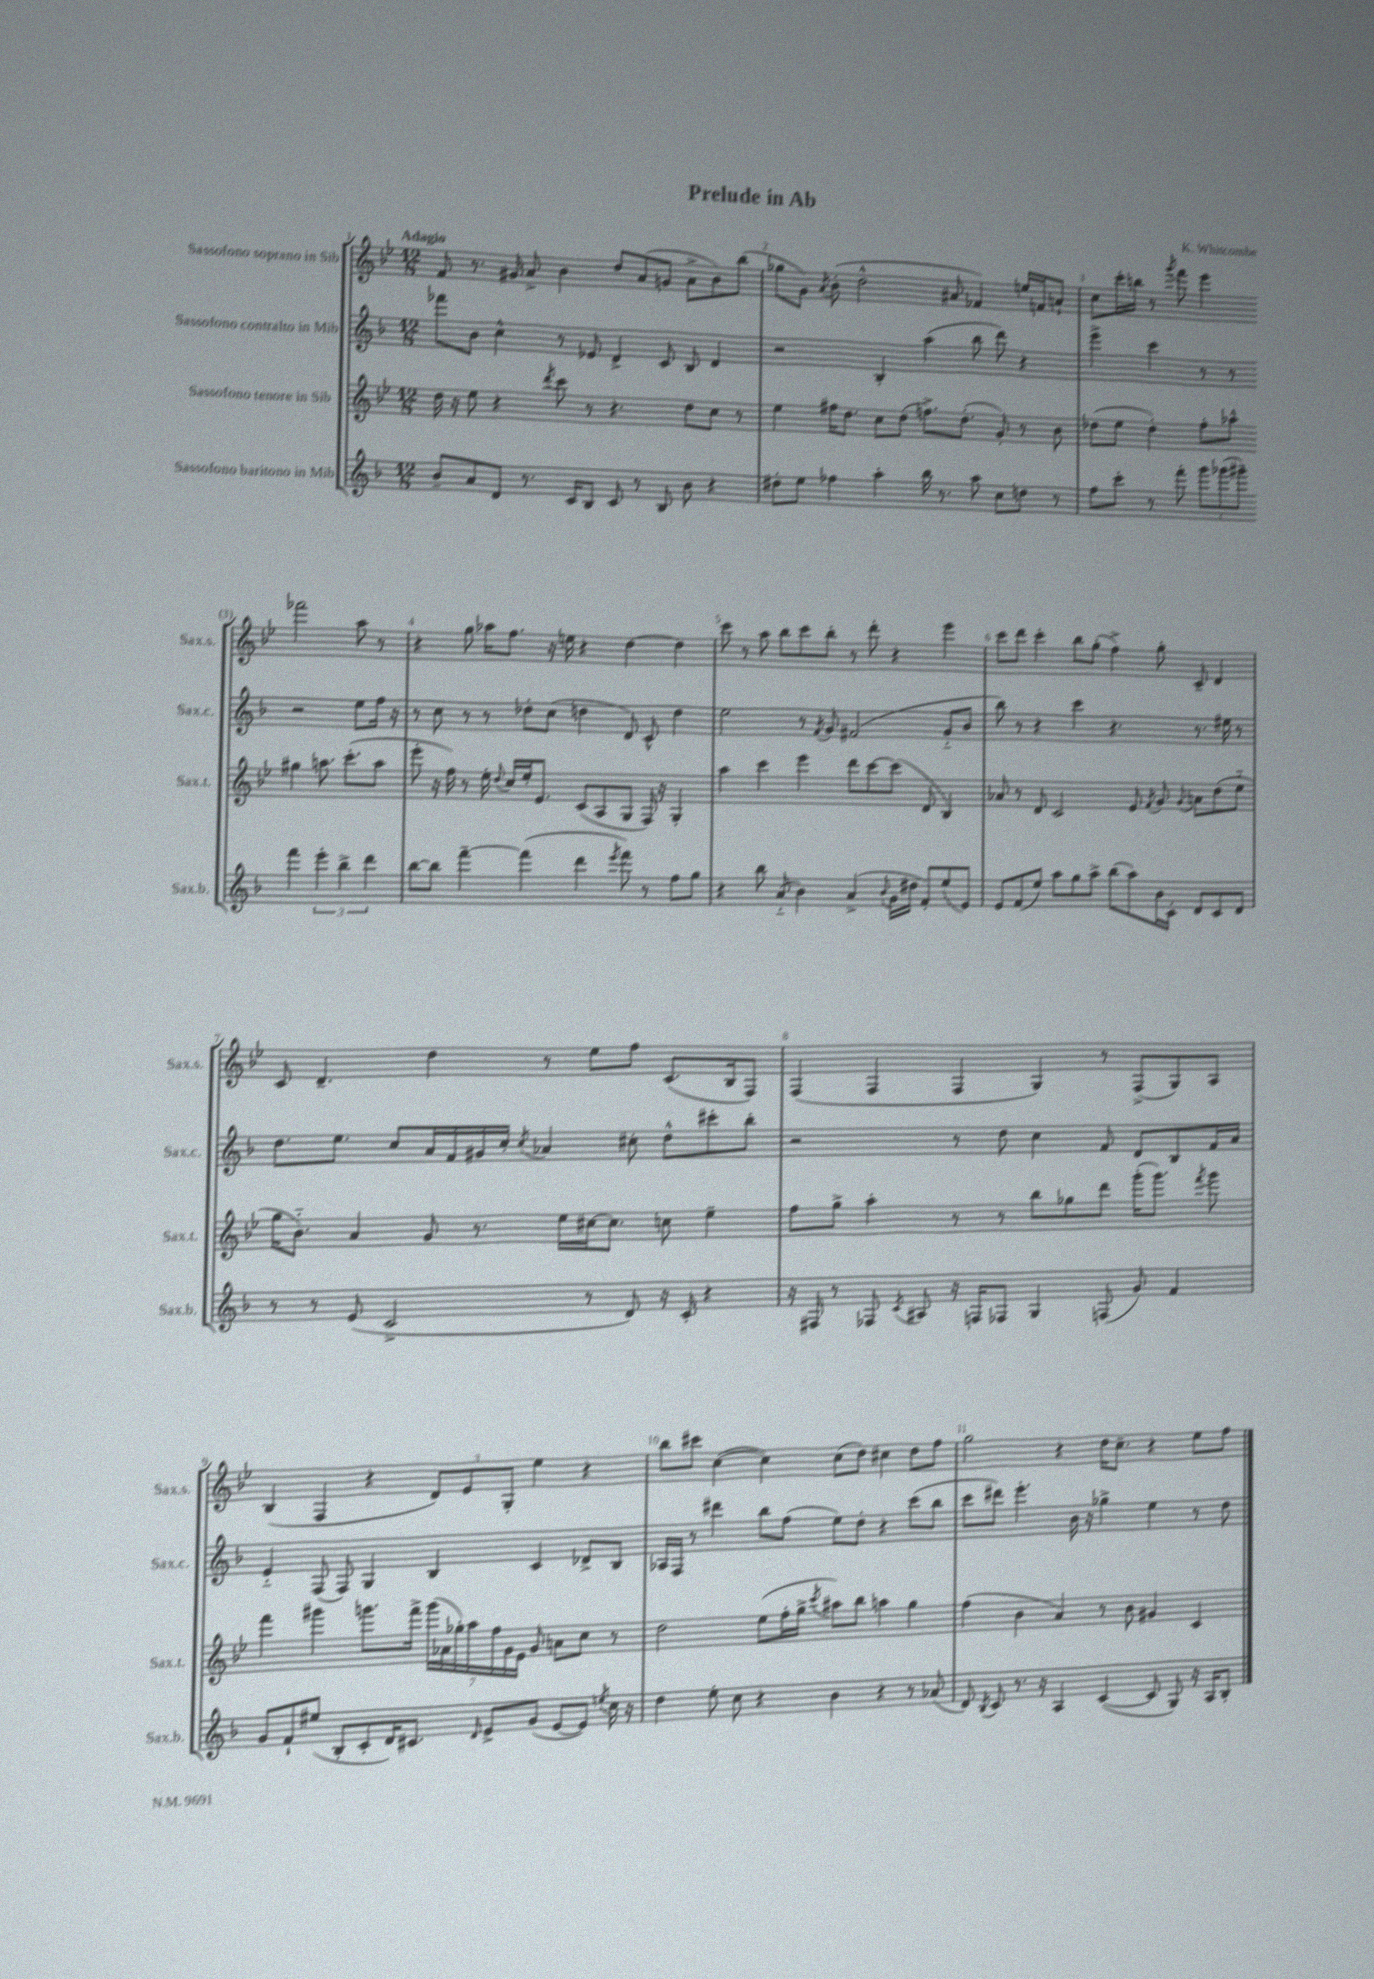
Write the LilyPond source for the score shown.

\header { title = "Prelude in Ab" composer = "K. Whitcombe" }
<<
\new StaffGroup <<
\new Staff = "s0" \with { instrumentName = "Sassofono soprano in Sib" shortInstrumentName = "Sax.s." } {
    \clef treble \key bes \major \numericTimeSignature \time 12/8 \tempo "Adagio"
    \autoBeamOff f'8 r8. gis'16 a'8-> bes'4 d''8[ a'8( g'8] a'8[-> bes'8) bes''8]( |
    ges''8[ g'8]) \acciaccatura { a'8 } bes'8-.( d''2-^ ais'8 fes'4) e''16[ f'16 a'8]-! |
    c''8[ c'''16-. b''16] r8 \acciaccatura { g'''8 } f'''8 ees'''4 fes'''2 a''8 r8 |
    r4 g''8 aes''16[ f''8.] r16 e''16 r4 d''4~ d''4 |
    c'''8 r8 a''8 bes''8[ c'''8 bes''8]-. r8 d'''8-. r4 ees'''4 |
    c'''8[ d'''8] c'''4-. bes''8[ g''8]-.( f''4->) g''8-. c'8-- d'4 |
    c'8 d'4.-- d''4 r8 ees''8[ f''8] c'8.[( bes16 f8]) |
    f4( f4 f4 g4) r8 f8[->( g8) a8] |
    bes4( f4 r4 \tuplet 3/2 { d'8[) ees'8 g8]-. } ees''4 r4 |
    bes''8[ cis'''8] c''4~( c''4) c''8[( d''8]) cis''4 d''8[ f''8] |
    g''2 r4 d''16[ c''8.]-- r4 ees''8[ f''8] \bar "|." |
}
\new Staff = "s1" \with { instrumentName = "Sassofono contralto in Mib" shortInstrumentName = "Sax.c." } {
    \clef treble \key f \major \numericTimeSignature \time 12/8
    \autoBeamOff fes'''8[ bes'8] c''4-^ r8 ees'8 d'4-> c'8 bes8 d'4 |
    r2 bes4-. a''4( bes''8 d'''8) r4 |
    e'''4-> c'''4 r8 r8 r2 e''8[ f''16] r16 |
    r8 c''8 r8 r8 des''8[-. c''8]( d''4 d'8) c'8-^ d''4 |
    e''2 r8 \acciaccatura { f'8 } g'8 fis'2( g'8[-_ bes'8] |
    bes''8) r8 r4 c'''4 r4. r8. eis''16 r8 |
    d''8.[ e''8.] c''8[ a'16 f'16 gis'16 c''16]-. \acciaccatura { c''8 } aes'4 cis''8-. d''8[-^ cis'''8-. bes''8]-. |
    r2 r8 d''8 c''4 f'8 d'8[ bes8 f'16 a'16] |
    e'4-_ f8( f8) g4 bes4 c'4 des'8[-> bes8] |
    aes16[ f16] r8 dis'''4 bes''8[ f''8]( e''8[) d''8]-. r4 c'''8[( bes''8] |
    c'''8[ dis'''8]) e'''4.-. bes'16 r16 ges''4-> e''4 r8 d''8 \bar "|." |
}
\new Staff = "s2" \with { instrumentName = "Sassofono tenore in Sib" shortInstrumentName = "Sax.t." } {
    \clef treble \key bes \major \numericTimeSignature \time 12/8
    \autoBeamOff d''16 r16 ees''8 r4 \acciaccatura { d'''8 } c'''8 r8 r4. d''8[ c''8] r8 |
    ees''4 fis''16[ d''8.] c''8[ d''8]( f''8.[->) d''8.]-.( g'8-.) r8 bes'8 |
    des''8[( ees''8] des''4-.) f''8[-. aes''8]-^ gis''4 a''8. c'''8.[-.( a''8] |
    ees'''8-. r16 f''16) r8 ees''16-. \appoggiatura { d''8 } c''16[ ees''16-. ees'8.] c'8[( a8 g8] f16) r16 g4-. |
    a''4 c'''4 ees'''4 d'''8[ c'''8~ c'''8]( d'8 bes4) |
    aes'8 r8 d'8 c'2 ees'8 \acciaccatura { f'8 } g'8 \appoggiatura { g'8 } a'8[ d''8( ees''8]-_ |
    g''16[ bes'8.]-_) a'4 g'8 r8. ees''16[ cis''16~ cis''8.] c''8 ees''4-- |
    f''8[ g''8]-> a''4-. r8 r8 bes''8[ ges''8 d'''8] g'''16[-.( g'''8.]) \acciaccatura { f'''8 } g'''8 |
    f'''4 gis'''4 g'''8.[ f'''16]-> \tuplet 7/4 { g'''16[( aes'16 ges''16-.) a''16 f''16 g'16 ees'16] } g'8 a'8[ c''8] r8 |
    d''2 ees''8[( f''16-. g''16]-> \acciaccatura { c'''8 } ais''8[) bes''8] a''4 g''4 |
    f''4( bes'4 a'4) r8 bes'8 gis'4 c'4 \bar "|." |
}
\new Staff = "s3" \with { instrumentName = "Sassofono baritono in Mib" shortInstrumentName = "Sax.b." } {
    \clef treble \key f \major \numericTimeSignature \time 12/8
    \autoBeamOff bes'8[-- a'8 d'8] r8. c'16[ bes8] c'8 r8 bes8 bes'8 r4 |
    dis''8[-. e''8] fes''4 a''4-. bes''16 r8. a''8 c''8[ d''8] r8 |
    f''8[ c'''8]-. r8 f'''8-. \tuplet 3/2 { g'''8[ ges'''8( gis'''8]--) } f'''4 \tuplet 3/2 { e'''4-. bes''4-> d'''4 } |
    bes''8[~ bes''8] f'''4~-- f'''4( d'''4 \acciaccatura { e'''8 } f'''8) r8 f''8[ g''8] |
    r4 bes''8 a'8-_( bes'4) a'4->( \appoggiatura { bes'8 } g'16[ dis''16] f'8[-.) e''8( e'8]) |
    e'8[ f'8( e''8]) a''8[ g''8 a''8]-> bes''8[( a''8) bes'16 c'16]-. d'8[ c'8 d'8] |
    r8 r8 e'8( c'2-> r8 d'8) r16 c'16-. r4 |
    r16 fis16 r8 fes8 \acciaccatura { c'8 } ais8 r16 f16[ fes8] g4 f8( g'8) f'4 |
    g'8[ f'8-! eis''8]( bes8[-. c'8-. d'16) cis'8.] \grace { d'16 } e'8[-> g'8]( e'8[~ e'8]) \acciaccatura { e''8 } c''16 r16 |
    d''4 e''8-. c''8 r4 bes'4 r4 r8 aes'8( |
    d'8) \acciaccatura { bes8 } c'8 r8. r16 a4 c'4~( c'8 g8) r16 a16[ bes8]-. \bar "|." |
}
>>
>>
\layout { \context { \Score \override BarNumber.break-visibility = ##(#f #t #t) barNumberVisibility = #all-bar-numbers-visible } }
